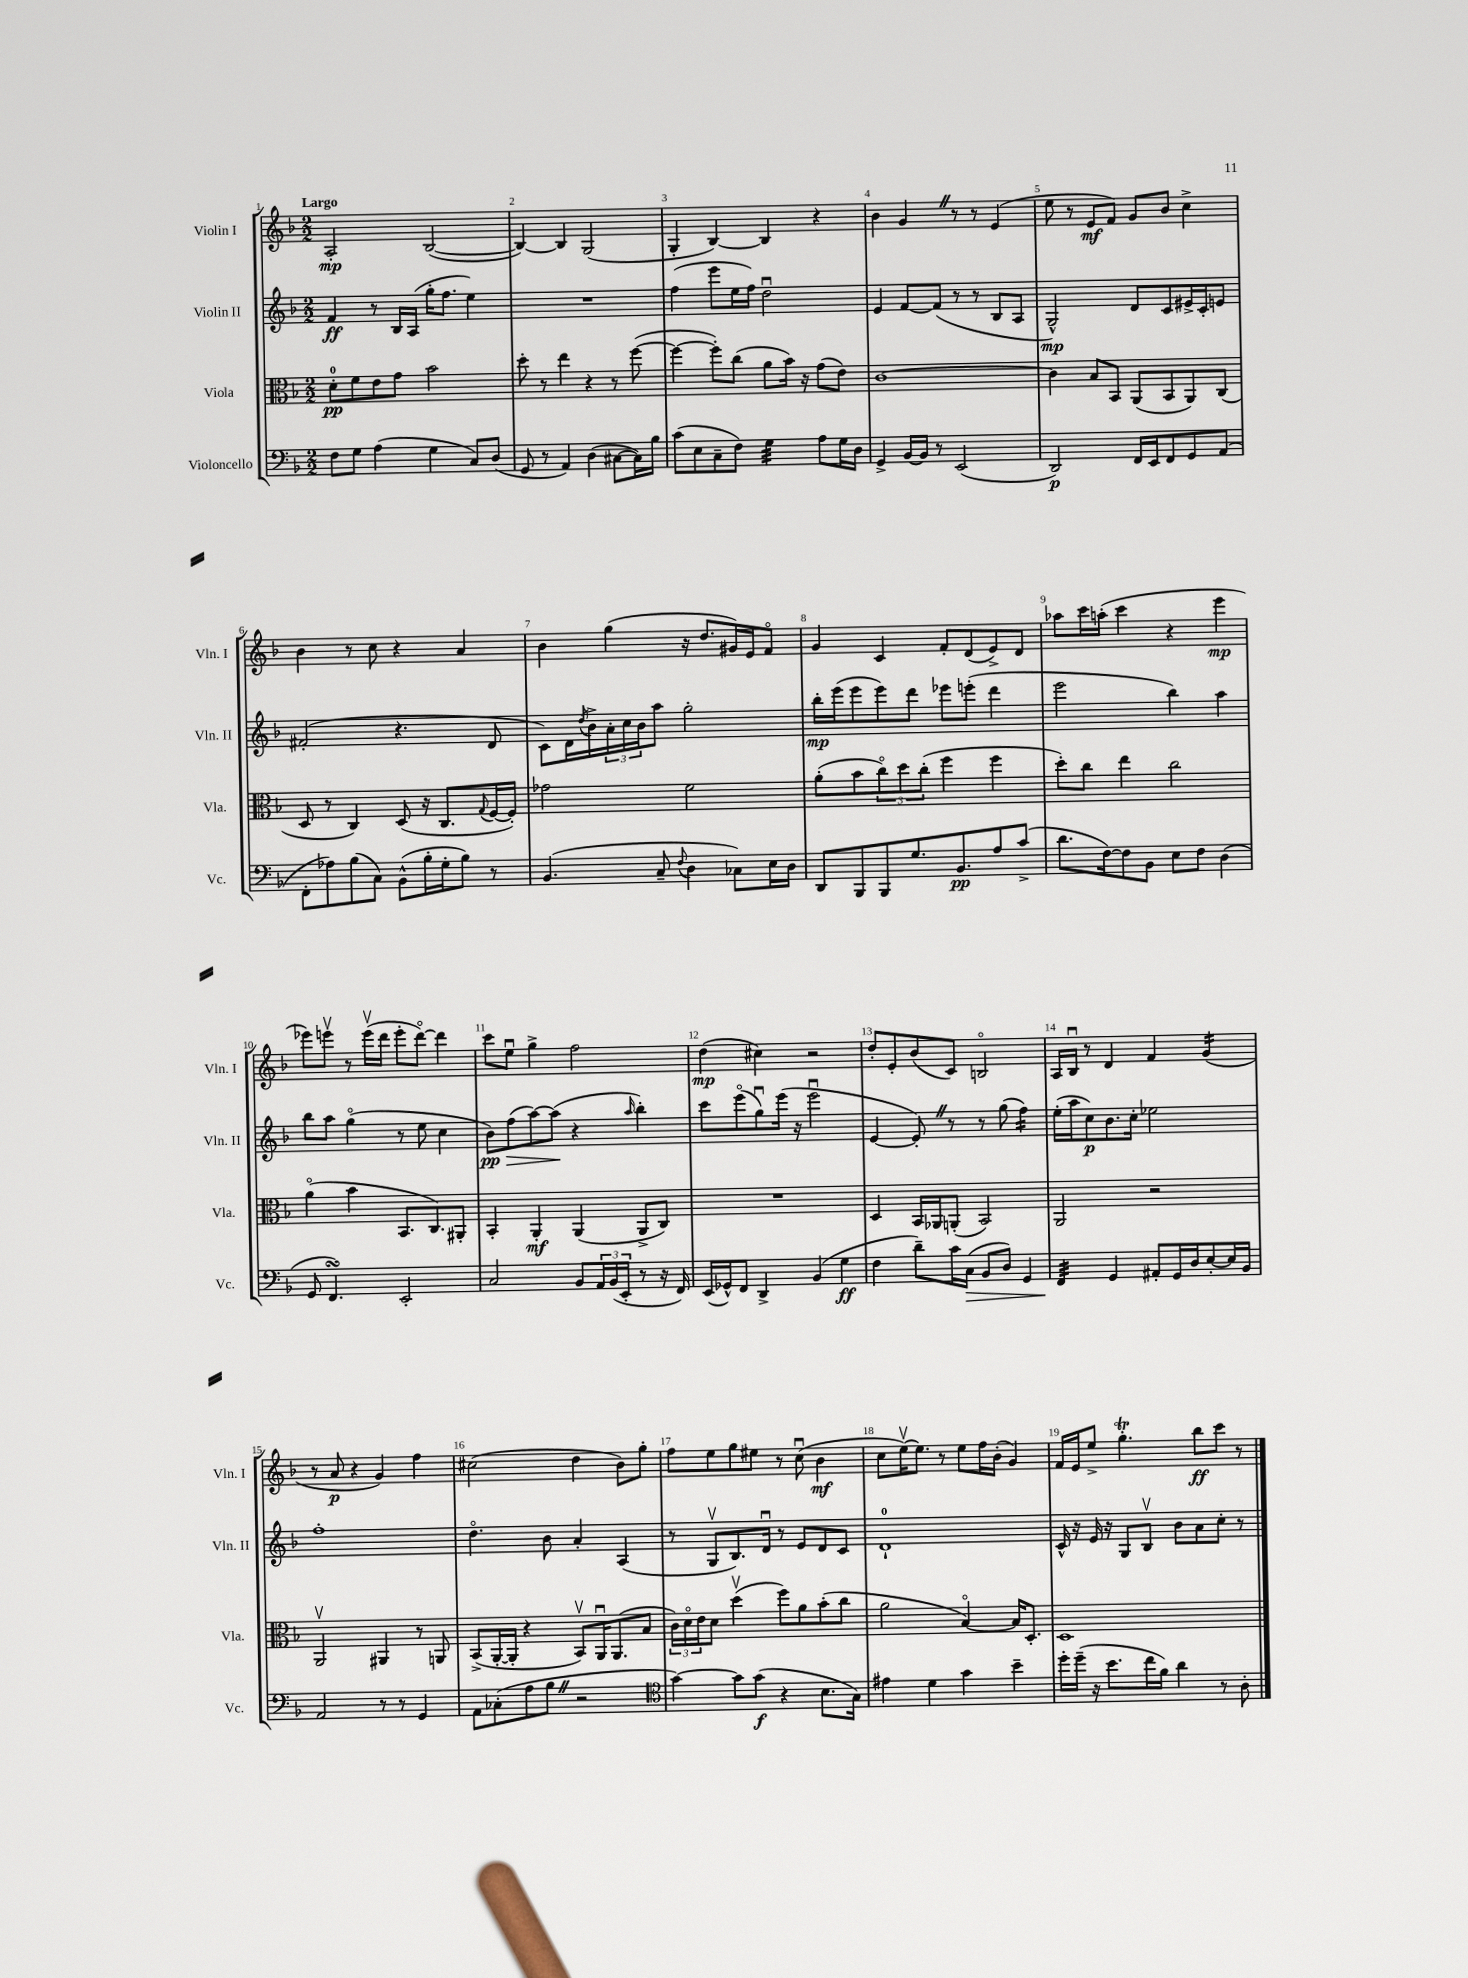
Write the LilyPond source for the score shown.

<<
\new StaffGroup <<
\new Staff = "s0" \with { instrumentName = "Violin I" shortInstrumentName = "Vln. I" } {
    \clef treble \key f \major \numericTimeSignature \time 2/2 \tempo "Largo"
    a2-.\mp bes2~( |
    bes4~) bes4 g2( |
    g4-. bes4~) bes4 r4 |
    bes'4 g'4 \once \override BreathingSign.text = \markup { \musicglyph "scripts.caesura.straight" } \breathe r8 r8 e'4( |
    e''8 r8 e'8\mf f'8) g'8 bes'8 c''4-> |
    bes'4 r8 c''8 r4 a'4 |
    bes'4 g''4( r16 d''8. gis'16) e'16 f'8\flageolet |
    g'4 c'4 f'8-. d'8( e'8->) d'8 |
    aes''8 c'''16 a''16-.( c'''4 r4 e'''4\mp |
    ees'''8) e'''8\upbow r8 e'''16\upbow( d'''16 e'''8-. d'''8~\flageolet) d'''4 |
    c'''8 e''8\downbow g''4-> f''2 |
    d''4\mp( cis''4) r2 |
    d''8-. e'8-. bes'8( c'8) b2\flageolet |
    a16 bes16\downbow r8 d'4 f'4 g'4:16( |
    r8 a'8\p r4 g'4) f''4 |
    cis''2( d''4 bes'8) g''8-. |
    f''8 e''8 g''8 eis''8 r8 c''8\downbow( bes'4\mf |
    c''8 e''16~\upbow) e''8. r8 e''8 f''16 bes'16-.( g'4) |
    f'16 e'16 e''8-> g''4.-.\trill bes''8\ff c'''8 r8 \bar "|." |
}
\new Staff = "s1" \with { instrumentName = "Violin II" shortInstrumentName = "Vln. II" } {
    \clef treble \key f \major \numericTimeSignature \time 2/2
    f'4\ff r8 bes16 a16( g''16-. f''8. e''4) |
    R1 |
    f''4( e'''8 e''16 f''16) d''2\downbow |
    e'4 f'8~ f'8( r8 r8 bes8 a8 |
    g2-^\mp) d'8 c'8 eis'16-> c'16-. e'8 |
    fis'2-.( r4. d'8 |
    c'8) d'16 \acciaccatura { d''8 } bes'16-> \tuplet 3/2 { a'16-. c''16 bes'16 } a''8 g''2-. |
    bes''16-.\mp e'''16( e'''8 e'''8) d'''8 ees'''8 e'''8-.( d'''4 |
    e'''2 bes''4) a''4 |
    bes''8 a''8 g''4\flageolet( r8 e''8 c''4 |
    bes'8\pp\>) f''8( a''8~) a''8\!( r4 \grace { a''16 } bes''4-.) |
    c'''8 e'''8\flageolet( g''8\downbow) e'''16( r16 e'''2\downbow |
    e'4~ e'8-.) \once \override BreathingSign.text = \markup { \musicglyph "scripts.caesura.straight" } \breathe r8 r8 g''8( f''4:16) |
    e''16-.( a''16 c''8\p) bes'8. c''16-. ees''2 |
    f''1-. |
    d''4.\flageolet bes'8 a'4-. a4( |
    r8 g8\upbow bes8.) d'16\downbow r8 e'8 d'8 c'8 |
    d'1-0-! |
    c'16-^ r16 e'16 r16 g8 bes8\upbow bes'8 a'8 c''8-. r8 \bar "|." |
}
\new Staff = "s2" \with { instrumentName = "Viola" shortInstrumentName = "Vla." } {
    \clef alto \key f \major \numericTimeSignature \time 2/2
    d'8-0-.\pp f'8 e'8 g'8 bes'2 |
    d''8-. r8 e''4 r4 r8 f''8~( |
    f''4~ f''8-.) c''8( a'8 bes'16) r16 g'8( e'8) |
    c'1~ |
    c'4 bes8 bes,8 a,8( bes,8 a,8) c8( |
    d8 r8 c4) d8( r16 c8. \appoggiatura { g8 } f16~ f16-.) |
    ges'2 f'2 |
    a'8-.( bes'8 \tuplet 3/2 { c''8\flageolet) d''8 c''8-.( } f''4 f''4 |
    d''8-.) c''8 e''4 c''2 |
    a'4\flageolet( bes'4 bes,8. c8.) ais,8-. |
    bes,4-. a,4-.\mf a,4( a,8-> c8) |
    R1 |
    d4 bes,16 aes,16 a,8-.( bes,2) |
    a,2 r2 |
    a,2\upbow ais,4 r8 a,8 |
    bes,8->( a,16~-. a,16-. r4 bes,8\upbow) a,16\downbow a,8.( bes8 |
    \tuplet 3/2 { c'16) d'16\flageolet e'16 } d'8 d''4\upbow( f''8) a'8 bes'8-.( c''8 |
    a'2 bes4~\flageolet) bes16 d8.-. |
    d1 \bar "|." |
}
\new Staff = "s3" \with { instrumentName = "Violoncello" shortInstrumentName = "Vc." } {
    \clef bass \key f \major \numericTimeSignature \time 2/2
    f8 g8 a4( g4 c8) d8( |
    g,8 r8 a,4) d4( cis8~ cis16) bes16 |
    c'8( e8 c8-- f8) g4:32 a8 g16 d16 |
    g,4-> bes,16~ bes,16 r8 e,2( |
    d,2\p) f,16 e,16 f,8 g,8 a,8( |
    f,8-. aes8) bes8( c8) bes,8-^( bes16-. g16-. bes8) r8 |
    bes,4.( c8-- \appoggiatura { f8 } d4 ces8) e16 d16 |
    d,8 bes,,8 bes,,8 g8. bes,8.\pp a8 c'8->( |
    d'8. f16~) f8 bes,8 e8 f8 d4( |
    g,8 f,4.\turn) e,2-. |
    c2 bes,8 \tuplet 3/2 { a,16 bes,16( e,16-. } r8 r16 f,16) |
    e,16( ges,16-^) f,8 d,4-> bes,4( g4\ff |
    f4 d'8--) c'16 c16\>( bes,8 d8) g,4 |
    f,4:32\! g,4 ais,8-. g,16 d16 e8~-. e16 bes,16 |
    a,2 r8 r8 g,4 |
    a,8 ces8-.( a8 bes8 \once \override BreathingSign.text = \markup { \musicglyph "scripts.caesura.straight" } \breathe r2 |
    \clef tenor g'4~) g'8 g'8\f( r4 bes8. g16) |
    eis'4 d'4 g'4 bes'4-- |
    d''16-. d''16--( r16 bes'8. c''16 f'16) a'4 r8 a8-. \bar "|." |
}
>>
>>
\layout { \context { \Score \override BarNumber.break-visibility = ##(#f #t #t) barNumberVisibility = #all-bar-numbers-visible } }
